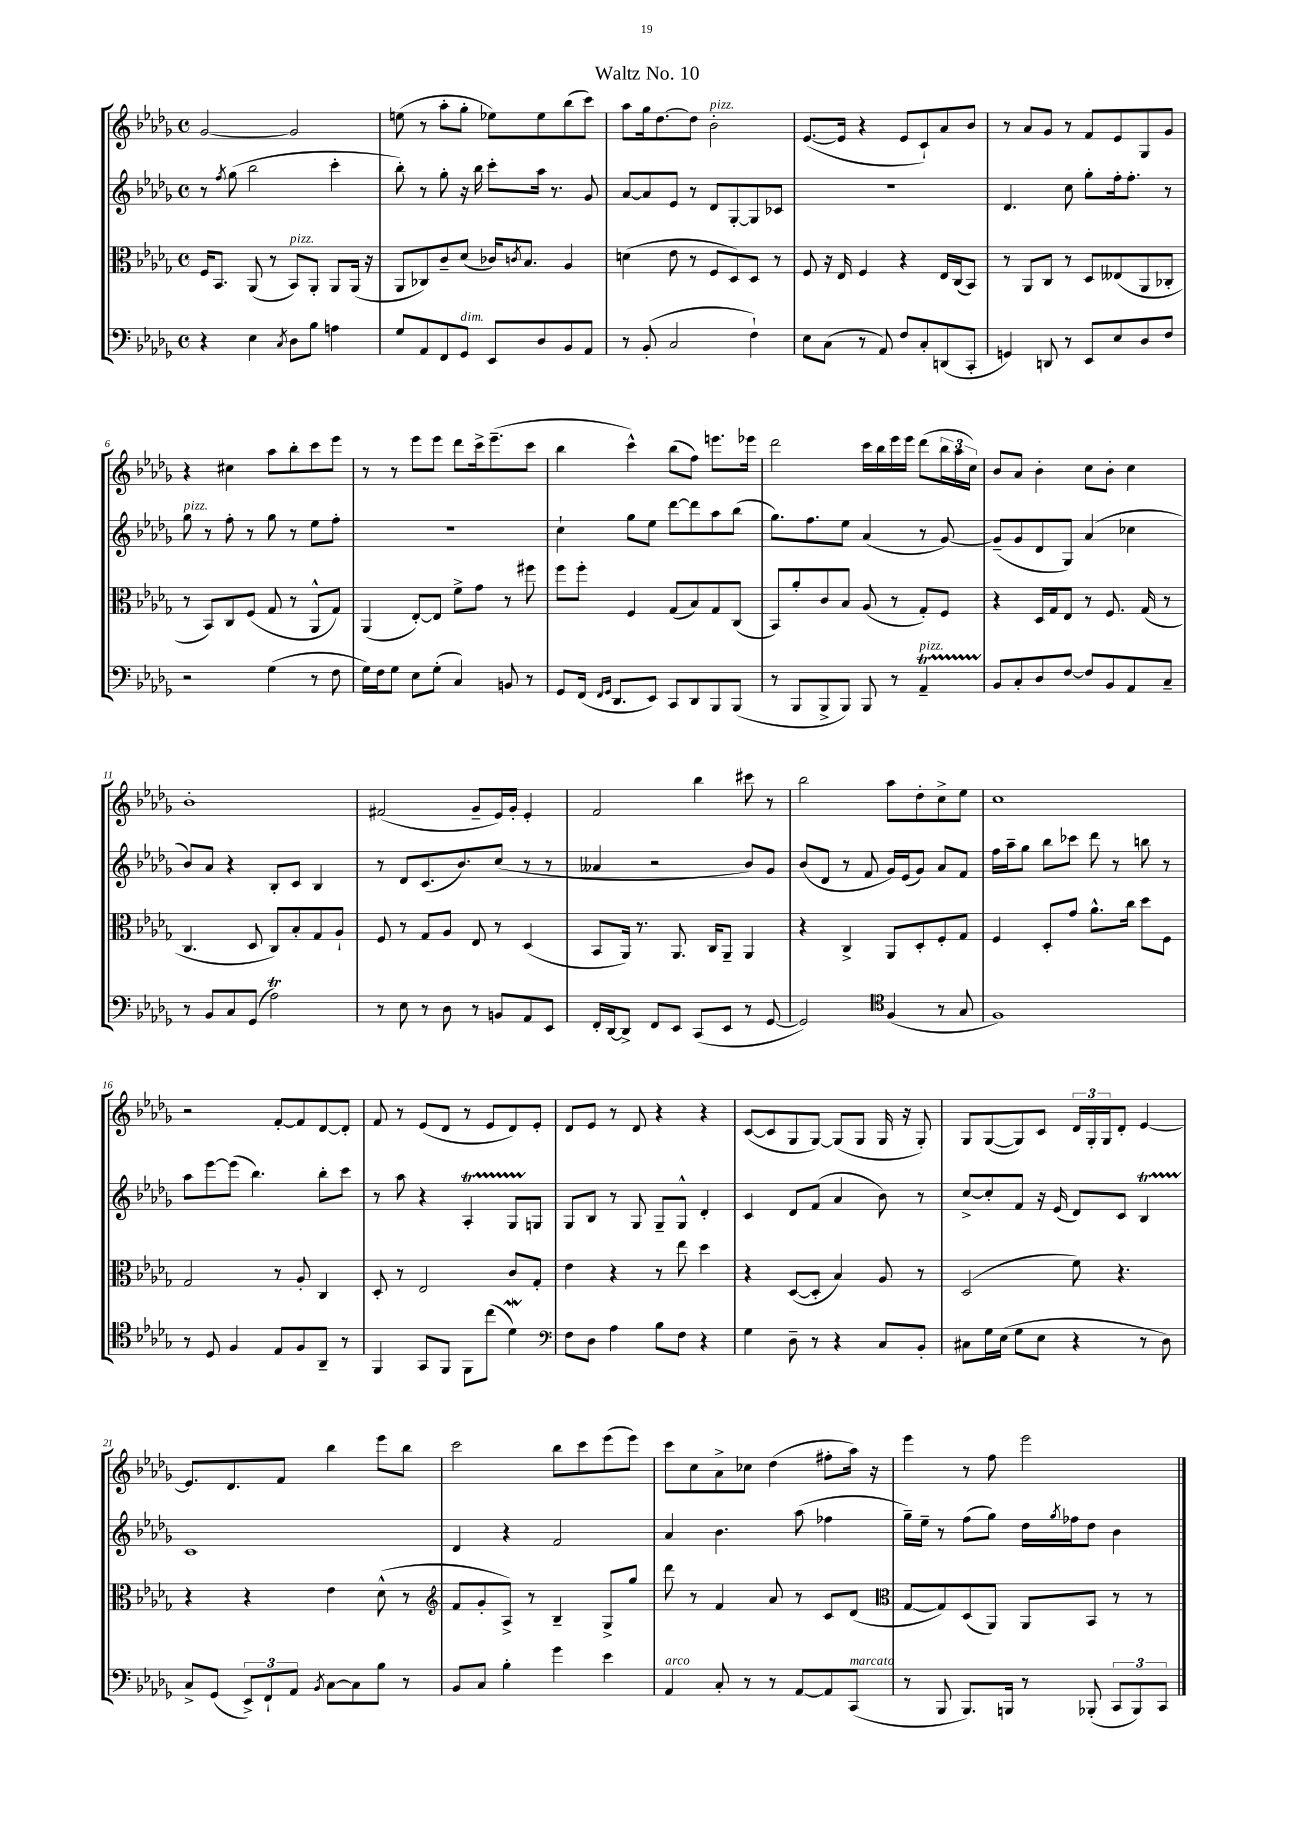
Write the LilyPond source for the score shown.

\header { title = "Waltz No. 10" }
<<
\new StaffGroup <<
\new Staff = "s0" {
    \clef treble \key des \major \defaultTimeSignature \time 4/4
    ges'2~ ges'2 |
    e''8( r8 aes''8-. ges''8-. ees''8) ees''8 bes''8( c'''8) |
    aes''8 ges''16 des''8.~ des''8 bes'2-.^\markup { \italic "pizz." } |
    ees'8.~( ees'16 r4 ees'8 c'8-!) aes'8 bes'8 |
    r8 aes'8 ges'8 r8 f'8 ees'8 ges8 ges'8 |
    r4 cis''4 aes''8 bes''8-. c'''8 ees'''8 |
    r8 r8 ees'''8 ees'''8 des'''8 c'''16-> ees'''8.--( c'''8 |
    bes''4 c'''4-^) bes''8( f''8) e'''8. ees'''16 |
    des'''2 c'''16 bes''16 ees'''16 ees'''16 des'''8( \tuplet 3/2 { bes''16 aes''16 c''16) } |
    bes'8 aes'8 bes'4-. c''8 bes'8-. c''4 |
    bes'1-. |
    fis'2( ges'8-- ees'16) ges'16-. ees'4-. |
    f'2 bes''4 cis'''8 r8 |
    bes''2 aes''8 des''8-. c''8-> ees''8 |
    c''1 |
    r2 f'8~-. f'8 des'8~ des'8-. |
    f'8 r8 ees'8( des'8 r8 ees'8 des'8) ees'8-. |
    des'8 ees'8 r8 des'8 r4 r4 |
    c'8~( c'8 ges8 ges8~) ges8( ges8 ges16 r16 ges8-.) |
    ges8 ges8~( ges8) c'8 \tuplet 3/2 { des'16 ges16-. ges16 } des'8-. ees'4~ |
    ees'8. des'8. f'8 bes''4 ees'''8 bes''8 |
    c'''2 bes''8 c'''8 ees'''8( ees'''8) |
    c'''8 c''8 aes'8-> ces''8 des''4( fis''8-. aes''16) r16 |
    ees'''4 r8 f''8 ees'''2 \bar "|." |
}
\new Staff = "s1" {
    \clef treble \key des \major \defaultTimeSignature \time 4/4
    r8 \acciaccatura { f''8 } ges''8( bes''2 c'''4-. |
    bes''8-.) r8 ges''8-. r16 bes''16 c'''8-. aes''16 r8. ges'8 |
    aes'8~ aes'8 ees'8 r8 des'8 ges8~-. ges8 ces'8 |
    R1 |
    des'4. c''8 ges''8-. f''16-. f''8.-. r8 |
    ges''8^\markup { \italic "pizz." } r8 f''8-. r8 ges''8 r8 ees''8 f''8-. |
    R1 |
    c''4-! ges''8 ees''8 des'''8~ des'''8 aes''8 bes''8( |
    ges''8.) f''8. ees''8 aes'4( r8 ges'8~) |
    ges'8--( ges'8 des'8 ges8) aes'4( ces''4 |
    bes'8) aes'8 r4 bes8-. c'8 bes4 |
    r8 des'8 c'8.( bes'8.) c''8( r8 r8 |
    aeses'4 r2 bes'8) ges'8 |
    bes'8( des'8 r8 f'8 ges'16) ees'16( ges'8) aes'8 f'8 |
    f''16 aes''16-- ges''8 bes''8 ces'''8 des'''8 r8 b''8 r8 |
    aes''8 ees'''8~ ees'''8( bes''4.) bes''8-. c'''8 |
    r8 aes''8 r4 aes4-.\startTrillSpan ges8 g8\stopTrillSpan |
    ges8 bes8 r8 ges8 ges8-- ges8-^ des'4-. |
    c'4 des'8 f'8( aes'4 bes'8) r8 |
    c''8~-> c''8-. f'8 r16 ees'16( des'8) c'8 bes4\startTrillSpan |
    c'1\stopTrillSpan |
    des'4 r4 f'2 |
    aes'4 bes'4. aes''8( fes''4 |
    ges''16--) ees''16-- r8 f''8( ges''8) des''16 \acciaccatura { ges''8 } fes''16 des''8 bes'4 \bar "|." |
}
\new Staff = "s2" {
    \clef alto \key des \major \defaultTimeSignature \time 4/4
    f16 bes,8. aes,8( r8 bes,8^\markup { \italic "pizz." }) aes,8-. aes,8 aes,16( r16 |
    aes,8 ces8) c'8-- des'8( ces'16) \acciaccatura { c'8 } bes8. aes4 |
    d'4( ees'8 r8 f8 des8) des8 r8 |
    f8 r16 ees16 f4 r4 ees16 c16( bes,8) |
    r8 aes,8 c8 r8 des8 eeses8( aes,8 ces8-. |
    r8 bes,8) c8 f8( ges8 r8 aes,8-^ ges8) |
    aes,4( ees8~-.) ees8 f'8-> ges'8 r8 fis''8 |
    f''8 f''8-. f4 ges8( bes8) ges8 c8( |
    bes,8) aes'8-. c'8 bes8 aes8( r8 ges8-.) f8 |
    r4 des16 ges16 ees8 r8 f8. ges16( r8 |
    c4. des8 c8) bes8-. ges8 aes8-! |
    f8 r8 ges8 aes8 ees8 r8 des4( |
    bes,8 aes,16) r8. aes,8. c16 aes,8-- aes,4 |
    r4 c4-> aes,8 des8-. f8-. ges8 |
    f4 des8-. ges'8 aes'8.-^ c''16 des''8 f8 |
    ges2 r8 aes8-. c4 |
    des8-. r8 ees2 c'8 ges8-. |
    ees'4 r4 r8 ees''8 des''4 |
    r4 des8~( des8-. bes4) aes8 r8 |
    des2( f'8) r4. |
    r4 r4 ees'4 des'8-^( r8 |
    \clef treble f'8 ges'8-. aes8->) r8 bes4-- ges8-> ges''8 |
    des'''8 r8 f'4 aes'8 r8 c'8 des'8( |
    \clef alto ges8~ ges8) des8( aes,8) aes,8 bes,8 r8 r8 \bar "|." |
}
\new Staff = "s3" {
    \clef bass \key des \major \defaultTimeSignature \time 4/4
    r4 ees4 \acciaccatura { c8 } des8 bes8 a4 |
    ges8 aes,8 f,8 ges,8^\markup { \italic "dim." } ees,8 des8 bes,8 aes,8 |
    r8 bes,8-.( c2 f4-!) |
    ees8 c8( r8 aes,8) f8 c8-. d,8( c,8-. |
    g,4) d,8 r8 ees,8 ees8 des8 f8 |
    r2 ges4( r8 f8 |
    ges16) f16 ges8 ees8 ges8-.( c4) b,8 r8 |
    ges,8 f,16( \grace { f,16 ges,16 } des,8. ees,8) c,8 des,8 bes,,8 bes,,8( |
    r8 bes,,8 bes,,8-> bes,,8) bes,,8 r8 aes,4--\startTrillSpan^\markup { \italic "pizz." } |
    bes,8\stopTrillSpan c8-. des8 f8~ f8 bes,8 aes,8 c8-- |
    r8 bes,8 c8 ges,8( aes2\trill) |
    r8 ees8 r8 des8 r8 b,8 aes,8 ees,8 |
    f,16-. des,16~ des,8-> f,8 ees,8 c,8( ees,8 r8 ges,8~ |
    ges,2) \clef tenor f4( r8 ges8 |
    f1) |
    r8 des8 f4 ees8 f8 aes,8-- r8 |
    f,4 ges,8 f,8 f,8 c''8( des'4\mordent) |
    \clef bass f8 des8 aes4 bes8 f8 r4 |
    ges4 des8-- r8 r4 c8 bes,8-. |
    cis8 ges16 ees16( ges8 ees8 r4 r8 des8) |
    c8-> ges,8( \tuplet 3/2 { ees,8->) f,8-! aes,8 } \acciaccatura { bes,8 } c8~ c8 bes8 r8 |
    bes,8 c8 bes4-. ges'4 ees'4 |
    aes,4^\markup { \italic "arco" } c8-. r8 r8 aes,8~ aes,8 c,8^\markup { \italic "marcato" }( |
    r8 bes,,8 bes,,8.) b,,16 r8 bes,,8-.( \tuplet 3/2 { c,8 bes,,8) c,8 } \bar "|." |
}
>>
>>
